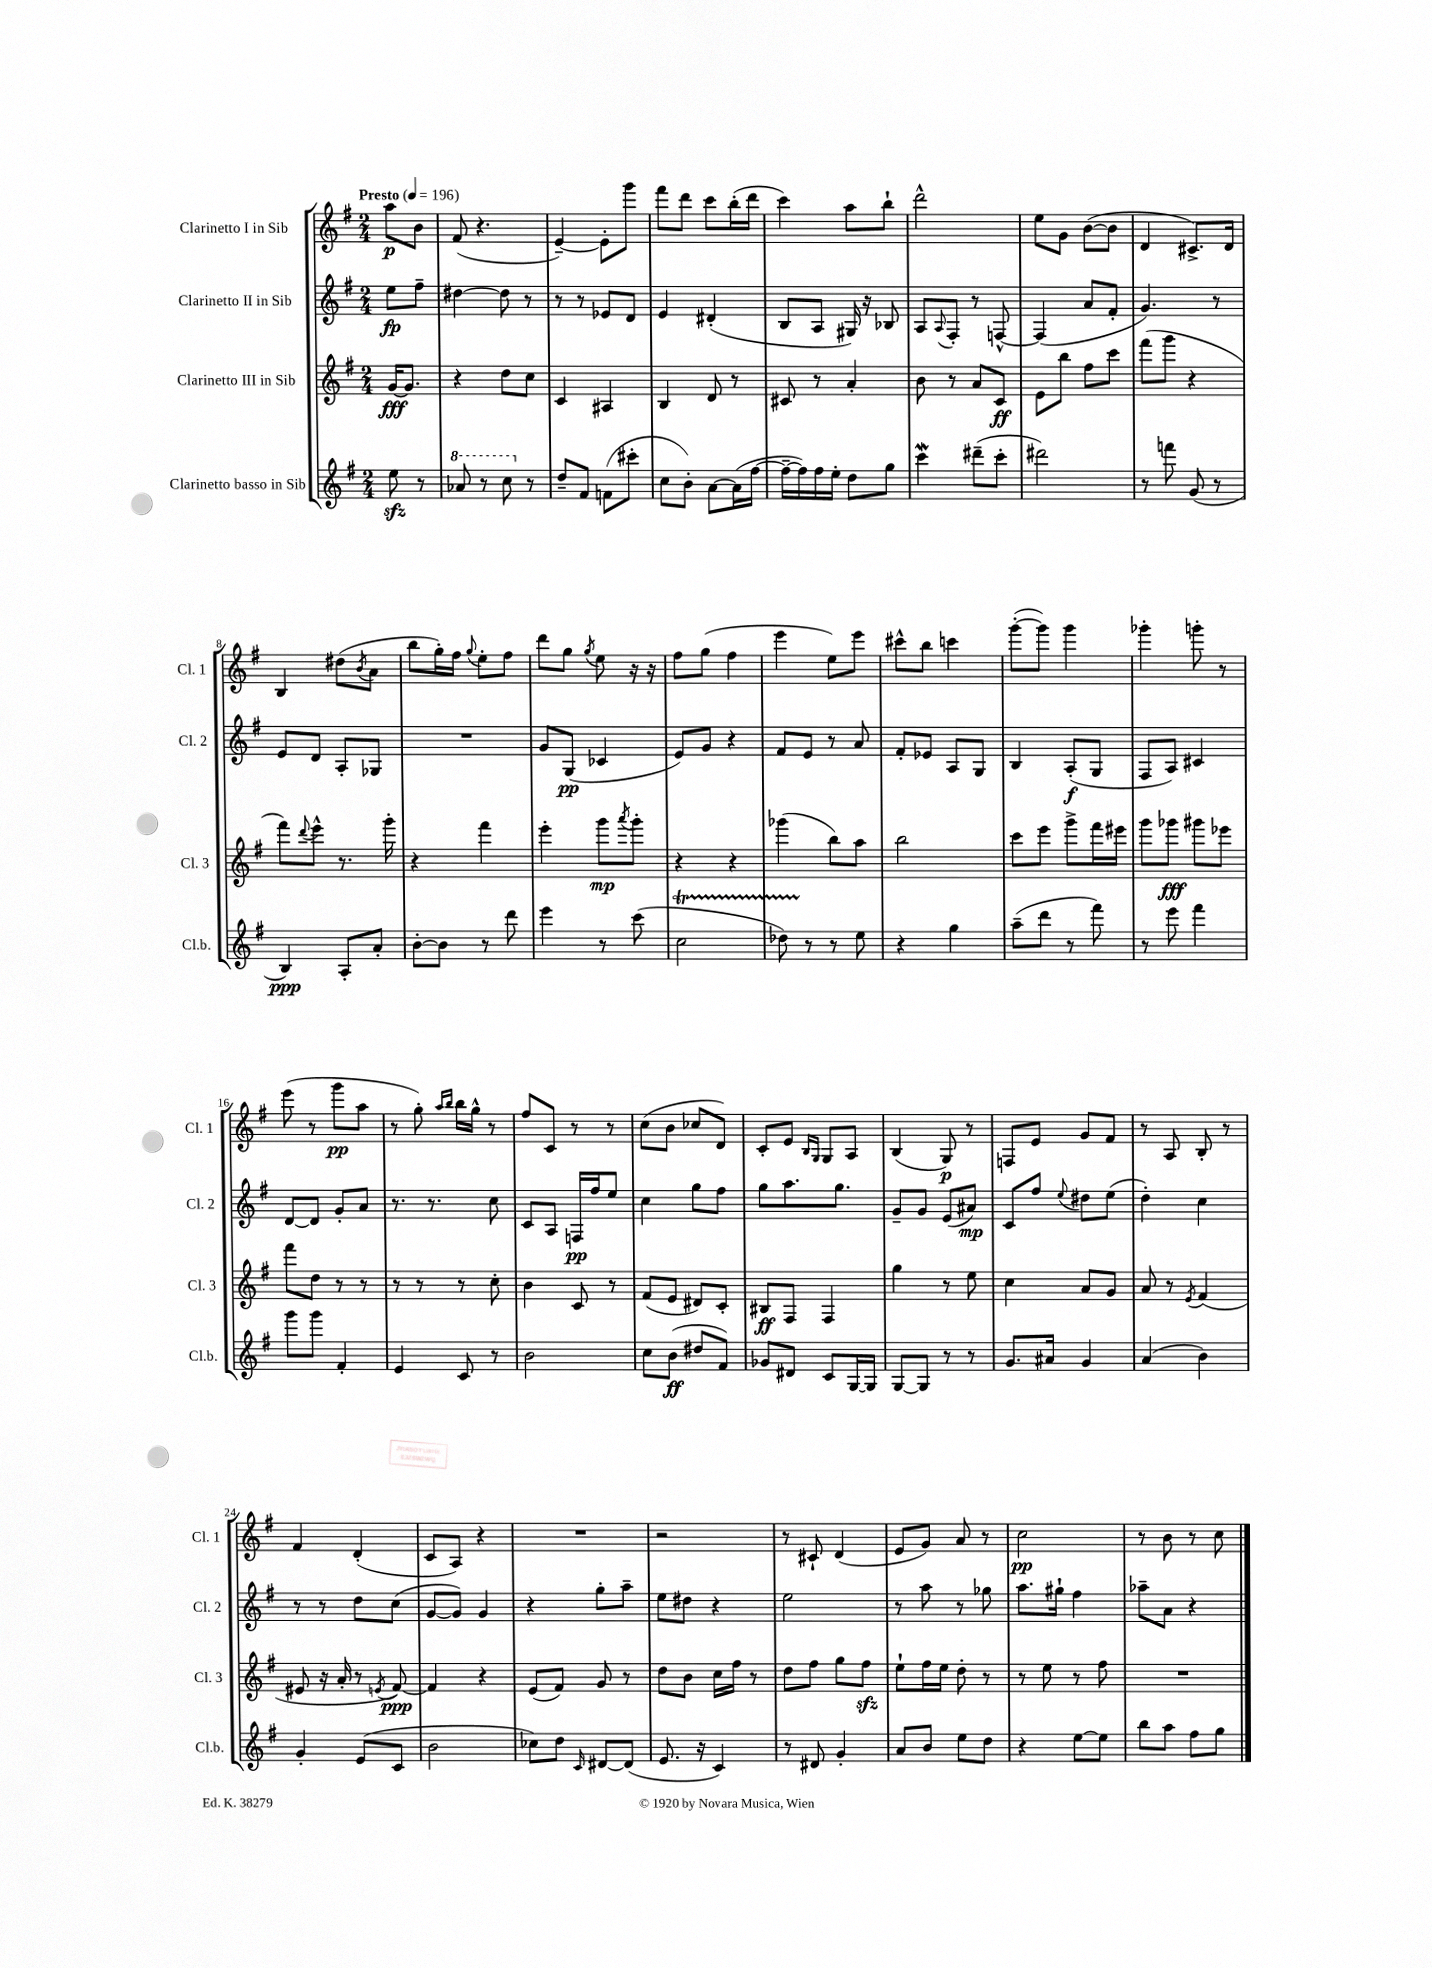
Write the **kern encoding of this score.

**kern	**kern	**kern	**kern
*staff4	*staff3	*staff2	*staff1
*clefG2	*clefG2	*clefG2	*clefG2
*k[f#]	*k[f#]	*k[f#]	*k[f#]
*M2/4	*M2/4	*M2/4	*M2/4
*MM196	*MM196	*MM196	*MM196
8ee	[16g	8ee	8aa
.	8.g]	.	.
8r	.	8ff#~	8b
=	=	=	=
8aa-	4r	[4dd#	(8f#
8r	.	.	4.r
8ccc	8dd	8dd#]	.
8r	8cc	8r	.
=	=	=	=
8dd~	4c	8r	[4e~)
8f#	.	8r	.
(8f	4A#	8e-	8e']
8ccc#'	.	8d	8ggg
=	=	=	=
8cc	4B	4e	8fff#
8b')	.	.	8ddd
[8a	8d	(4d#'	8ccc
(16a]	8r	.	(16bb'
[16ff#	.	.	16ddd
=	=	=	=
16ff#~_	8c#	8B	4ccc)
16ff#])	.	.	.
16ff#	8r	8A	.
16ee'	.	.	.
8dd	4a'	16G#)	8aa
.	.	16r	.
8gg	.	8B-	8bb`
=	=	=	=
4ccc	8b	8A	2ddd^^
.	.	8qqA	.
.	8r	8F#'	.
(8ddd#~	8a	8r	.
8ccc'	8c	[8F^^	.
=	=	=	=
2ddd#)	8e	(4F]	8ee
.	8bb	.	8g
.	8ff#	8a	([8b
.	8ccc	8f#'	8b]
=	=	=	=
8r	(8fff#	4.g)	4d
8fff	8ggg	.	.
(8g	4r	.	8.c#^)
8r	.	8r	.
.	.	.	16d
=	=	=	=
4B)	8fff#)	8e	4B
.	8qqddd	.	.
.	8eee^^	8d	.
8A'	8.r	8A'	(8dd#
.	.	.	8qb
8a'	.	8G-	8a
.	16ggg'	.	.
=	=	=	=
[8b'	4r	2r	8bb
8b]	.	.	16gg')
.	.	.	16ff#
.	.	.	8qqgg
8r	4fff#	.	8ee'
8ddd	.	.	8ff#
=	=	=	=
4eee	4eee'	8g	8ddd
.	.	(8G	8gg
.	.	.	8qgg
8r	8ggg	4c-	8ee
.	8qaaa	.	.
(8ccc	8ggg'	.	16r
.	.	.	16r
=	=	=	=
2cc	4r	8e)	8ff#
.	.	8g	(8gg
.	4r	4r	4ff#
=	=	=	=
8dd-)	(4ggg-	8f#	4eee
8r	.	8e	.
8r	8bb)	8r	8ee)
8ee	8aa	8a	8eee
=	=	=	=
4r	2bb	8f#'	8ccc#^^
.	.	8e-	8bb
4gg	.	8A	4ccc
.	.	8G	.
=	=	=	=
(8aa~	8ccc	4B	([8ggg'
8ddd	8eee	.	8ggg])
8r	8ggg^	(8A'	4ggg
8fff#)	16fff#	8G	.
.	16eee#	.	.
=	=	=	=
8r	8ggg	8F#	4ggg-'
8eee	8ggg-	8A)	.
4fff#	8ggg#	4c#	8ggg'
.	8eee-	.	8r
=	=	=	=
8ggg	8fff#	[8d	(8eee
8ggg	8dd	8d]	8r
4f#'	8r	8g'	8ggg
.	8r	8a	8aa
=	=	=	=
4e	8r	8.r	8r
.	8r	.	8gg')
.	.	8.r	.
.	.	.	16qqaa
.	.	.	16qqbb
8c	8r	.	16bb
.	.	.	16gg^^
8r	8cc'	8cc	8r
=	=	=	=
2b	4b	8c	8ff#
.	.	8A	8c
.	8c	16F	8r
.	.	16ff#	.
.	8r	8ee	8r
=	=	=	=
8cc	(8f#	4cc	(8cc
(8b	8e	.	8b
8dd#	8d#)	8gg	8cc-
8f#)	8c'	8ff#	8d)
=	=	=	=
8g-	8B#	8gg	8c'
8d#	8F#	8.aa	8e
.	.	.	16qqB
.	.	.	16qqG
8c	4F#	.	8G
.	.	8.gg	.
[16G	.	.	8A
16G]	.	.	.
=	=	=	=
[8G	4gg	8g~	(4B
8G]	.	8g	.
8r	8r	(8e	8G)
8r	8ee	8a#)	8r
=	=	=	=
8.g	4cc	8c	8F
.	.	8ff#	8e
16a#	.	.	.
.	.	8qqee	.
4g	8a	8dd#	8g
.	8g	(8ee	8f#
=	=	=	=
(4a	8a	4dd')	8r
.	8r	.	8A
.	8qe	.	.
4b)	(4f#	4cc	8B'
.	.	.	8r
=	=	=	=
4g'	8e#	8r	4f#
.	16r	8r	.
.	16a'	.	.
(8e	8r	8dd	(4d'
.	8qe	.	.
8c	[8f#)	(8cc	.
=	=	=	=
2b	4f#]	[8g	8c
.	.	8g])	8A)
.	4r	4g	4r
=	=	=	=
8cc-)	(8e	4r	2r
8dd	8f#)	.	.
16qqc	.	.	.
[8d#	8g	8gg'	.
(8d#]	8r	8aa~	.
=	=	=	=
8.e	8dd	8ee	2r
.	8b	8dd#	.
16r	.	.	.
4c)	16cc	4r	.
.	16ff#	.	.
.	8r	.	.
=	=	=	=
8r	8dd	2ee	8r
8d#	8ff#	.	8c#`
4g'	8gg	.	(4d
.	8ff#	.	.
=	=	=	=
8a	8ee`	8r	8e
8b	16ff#	8aa	8g)
.	16ee	.	.
8ee	8dd'	8r	8a
8dd	8r	8gg-	8r
=	=	=	=
4r	8r	8.aa	2cc
.	8ee	.	.
.	.	16gg#`	.
[8ee	8r	4ff#	.
8ee]	8ff#	.	.
=	=	=	=
8bb	2r	8aa-~	8r
8aa	.	8a	8b
8ff#	.	4r	8r
8gg	.	.	8cc
==	==	==	==
*-	*-	*-	*-
